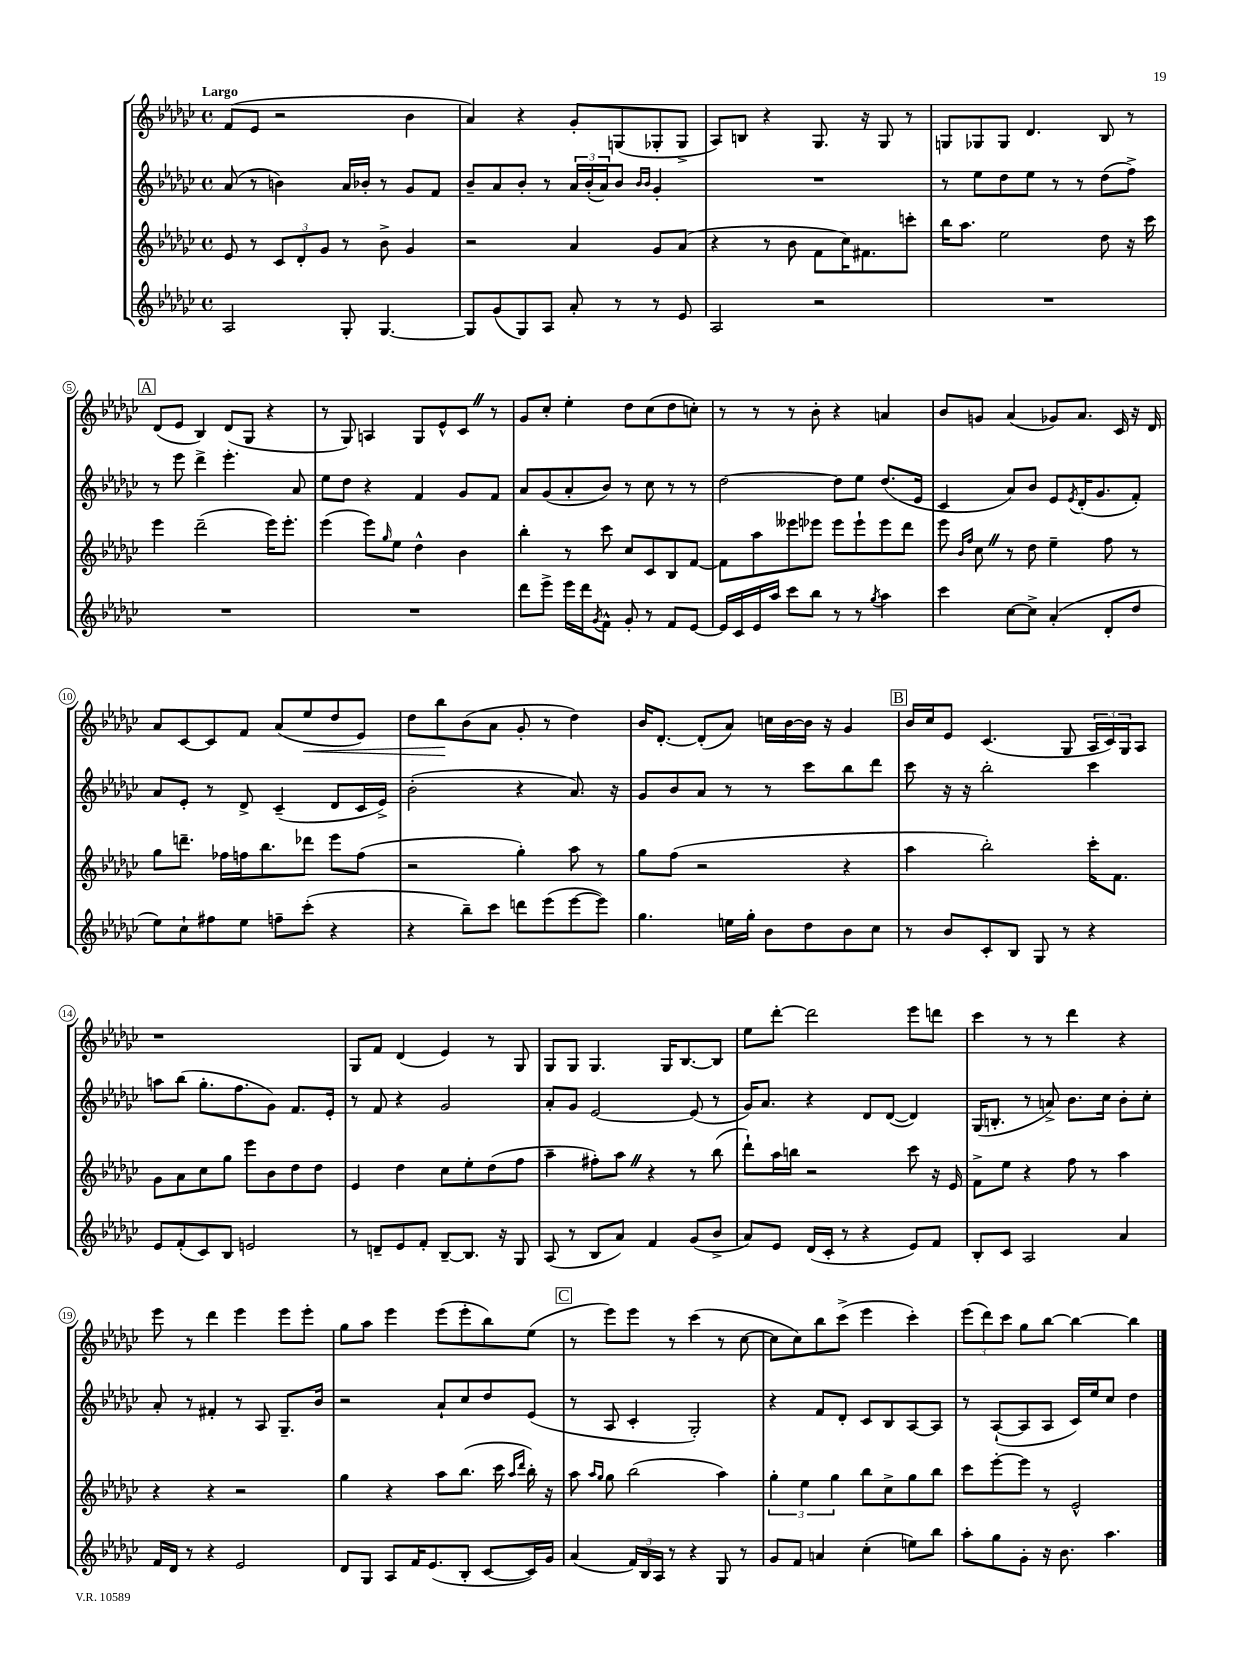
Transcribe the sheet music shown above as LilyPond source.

<<
\new StaffGroup <<
\new Staff = "s0" {
    \clef treble \key ges \major \defaultTimeSignature \time 4/4 \tempo "Largo"
    f'8( ees'8 r2 bes'4 |
    aes'4) r4 ges'8-. g8( ges8-. ges8-> |
    aes8) b8 r4 ges8. r16 ges8 r8 |
    g8 ges8 ges8 des'4. bes8 r8 |
    \mark \markup { \box "A" } des'8( ees'8 bes4) des'8( ges8 r4 |
    r8 ges8) a4 ges8 ees'8-^ ces'8 \once \override BreathingSign.text = \markup { \musicglyph "scripts.caesura.straight" } \breathe r8 |
    ges'8 ces''8-. ees''4-. des''8 ces''8( des''8 c''8-.) |
    r8 r8 r8 bes'8-. r4 a'4 |
    bes'8 g'8 aes'4( ges'8) aes'8. ces'16 r16 des'16 |
    aes'8 ces'8~ ces'8 f'8 aes'8( ees''8\< des''8 ees'8) |
    des''8 bes''8\! bes'8( aes'8 ges'8-. r8 des''4) |
    bes'16 des'8.~-. des'8-.( aes'8) c''16 bes'16~ bes'16 r16 ges'4 |
    \mark \markup { \box "B" } bes'16 ces''16 ees'8 ces'4.( ges8 \tuplet 3/2 { aes16 ces'16) ges16 } aes8 |
    r1 |
    ges8 f'8 des'4( ees'4) r8 ges8 |
    ges8 ges8 ges4. ges16 bes8.~ bes8 |
    ees''8 des'''8~-. des'''2 ees'''8 d'''8 |
    ces'''4 r8 r8 des'''4 r4 |
    ees'''8 r8 des'''4 ees'''4 ees'''8 ees'''8-. |
    ges''8 aes''8 ees'''4 ees'''8( ees'''8-. bes''8) ees''8( |
    \mark \markup { \box "C" } r8 ees'''8) ees'''8 r8 ces'''4( r8 ces''8~ |
    ces''8 ces''8) bes''8 ces'''8->( ees'''4 ces'''4-.) |
    \tuplet 3/2 { ees'''8( des'''8) ces'''8 } ges''8 bes''8~ bes''4~ bes''4 \bar "|." |
}
\new Staff = "s1" {
    \clef treble \key ges \major \defaultTimeSignature \time 4/4
    aes'8( r8 b'4) aes'16 bes'16-. r8 ges'8 f'8 |
    bes'8-- aes'8 bes'8-. r8 \tuplet 3/2 { aes'16 bes'16-.( aes'16) } bes'8 \grace { bes'16 bes'16 } ges'4-. |
    R1 |
    r8 ees''8 des''8 ees''8 r8 r8 des''8( f''8->) |
    \mark \markup { \box "A" } r8 ees'''8 des'''4-> ees'''4.-. aes'8 |
    ees''8 des''8 r4 f'4 ges'8 f'8 |
    aes'8 ges'8( aes'8-. bes'8) r8 ces''8 r8 r8 |
    des''2~ des''8 ees''8 des''8.( ees'16 |
    ces'4 aes'8) bes'8 ees'8 \acciaccatura { ees'8 } des'16-.( ges'8. f'8-.) |
    aes'8 ees'8-. r8 des'8-> ces'4--( des'8 ces'16 ees'16->) |
    bes'2-.( r4 aes'8.) r16 |
    ges'8 bes'8 aes'8 r8 r8 ces'''8 bes''8 des'''8 |
    \mark \markup { \box "B" } ces'''8 r16 r16 bes''2-. ces'''4 |
    a''8 bes''8( ges''8.-. f''8. ges'8) f'8. ees'16-. |
    r8 f'8 r4 ges'2 |
    aes'8-. ges'8 ees'2~ ees'8( r8 |
    ges'16) aes'8. r4 des'8 des'8~( des'4) |
    ges16( b8.-. r8 a'8->) bes'8. ces''16 bes'8-. ces''8-. |
    aes'8-. r8 fis'4-. r8 aes8 ges8.-- bes'16 |
    r2 aes'8-! ces''8 des''8 ees'8( |
    \mark \markup { \box "C" } r8 aes8 ces'4-. ges2-.) |
    r4 f'8 des'8-. ces'8 bes8 aes8~ aes8 |
    r8 aes8~-!( aes8 aes8 ces'16) ees''16 ces''8 des''4 \bar "|." |
}
\new Staff = "s2" {
    \clef treble \key ges \major \defaultTimeSignature \time 4/4
    ees'8 r8 \tuplet 3/2 { ces'8 des'8-. ges'8 } r8 bes'8-> ges'4 |
    r2 aes'4 ges'8 aes'8( |
    r4 r8 bes'8 f'8 ces''16) fis'8. c'''8-. |
    bes''16 aes''8. ees''2 des''8 r16 ces'''16 |
    \mark \markup { \box "A" } ees'''4 des'''2--( ees'''16) ees'''8.-. |
    ees'''4( ees'''8) \grace { ges''16 } ees''8 des''4-^ bes'4 |
    bes''4-. r8 ces'''8 ces''8 ces'8 bes8 f'8~ |
    f'8 aes''8 eeses'''8 ees'''8 ees'''8 ees'''8-! ees'''8 des'''8 |
    ees'''8 \grace { bes'16 f''16 } ces''8 \once \override BreathingSign.text = \markup { \musicglyph "scripts.caesura.straight" } \breathe r8 des''8 ees''4-- f''8 r8 |
    ges''8 d'''8.-- fes''16 f''16 bes''8. des'''8 ees'''8 f''8( |
    r2 ges''4-.) aes''8 r8 |
    ges''8 f''8( r2 r4 |
    \mark \markup { \box "B" } aes''4 bes''2-.) ces'''16-. f'8. |
    ges'8 aes'8 ces''8 ges''8 ees'''8 bes'8 des''8 des''8 |
    ees'4 des''4 ces''8 ees''8-. des''8( f''8 |
    aes''4-- fis''8-.) aes''8 \once \override BreathingSign.text = \markup { \musicglyph "scripts.caesura.straight" } \breathe r4 r8 bes''8( |
    des'''8-!) aes''16 b''16 r2 ces'''8 r16 ees'16 |
    f'8-> ees''8 r4 f''8 r8 aes''4 |
    r4 r4 r2 |
    ges''4 r4 aes''8 bes''8.( ces'''16 \grace { aes''16 des'''16 } bes''16-.) r16 |
    \mark \markup { \box "C" } aes''8 \grace { aes''16 ges''16 } ges''8 bes''2( aes''4) |
    \tuplet 3/2 { ges''4-. ees''4 ges''4 } bes''8 ces''8-> ges''8 bes''8 |
    ces'''8 ees'''8~-. ees'''8 r8 ees'2-^ \bar "|." |
}
\new Staff = "s3" {
    \clef treble \key ges \major \defaultTimeSignature \time 4/4
    aes2 ges8-. ges4.~ |
    ges8 ges'8( ges8) aes8 aes'8-. r8 r8 ees'8 |
    aes2 r2 |
    R1 |
    \mark \markup { \box "A" } R1 |
    R1 |
    des'''8 ees'''8-> ees'''16 des'''16 \acciaccatura { ges'8 } f'8-^ ges'8-. r8 f'8 ees'8~ |
    ees'16 ces'16 ees'16 aes''16 ces'''8 bes''8 r8 r8 \acciaccatura { ges''8 } aes''4 |
    ces'''4 ces''8~ ces''8-> aes'4-.( des'8-. des''8 |
    ees''8) ces''8-! fis''8 ees''8 f''8-- ces'''8-.( r4 |
    r4 bes''8--) ces'''8 d'''8 ees'''8( ees'''8~ ees'''8) |
    ges''4. e''16 ges''16-. bes'8 des''8 bes'8 ces''8 |
    \mark \markup { \box "B" } r8 bes'8 ces'8-. bes8 ges8 r8 r4 |
    ees'8 f'8-.( ces'8) bes8 e'2 |
    r8 d'8-- ees'8 f'8-. bes8~-- bes8. r16 ges8 |
    aes8( r8 bes8 aes'8) f'4 ges'8( bes'8-> |
    aes'8) ees'8 des'16( ces'16-. r8 r4 ees'8) f'8 |
    bes8-. ces'8 aes2 aes'4 |
    f'16 des'16 r8 r4 ees'2 |
    des'8 ges8 aes8 f'16 ees'8.( bes8-. ces'8~ ces'16) ges'16 |
    \mark \markup { \box "C" } aes'4( \tuplet 3/2 { f'16) bes16 aes16 } r8 r4 ges8 r8 |
    ges'8 f'8 a'4 ces''4-.( e''8) bes''8 |
    aes''8-. ges''8 ges'8-. r16 bes'8. aes''4. \bar "|." |
}
>>
>>
\layout { \context { \Score \override BarNumber.stencil = #(make-stencil-circler 0.1 0.3 ly:text-interface::print) } }
